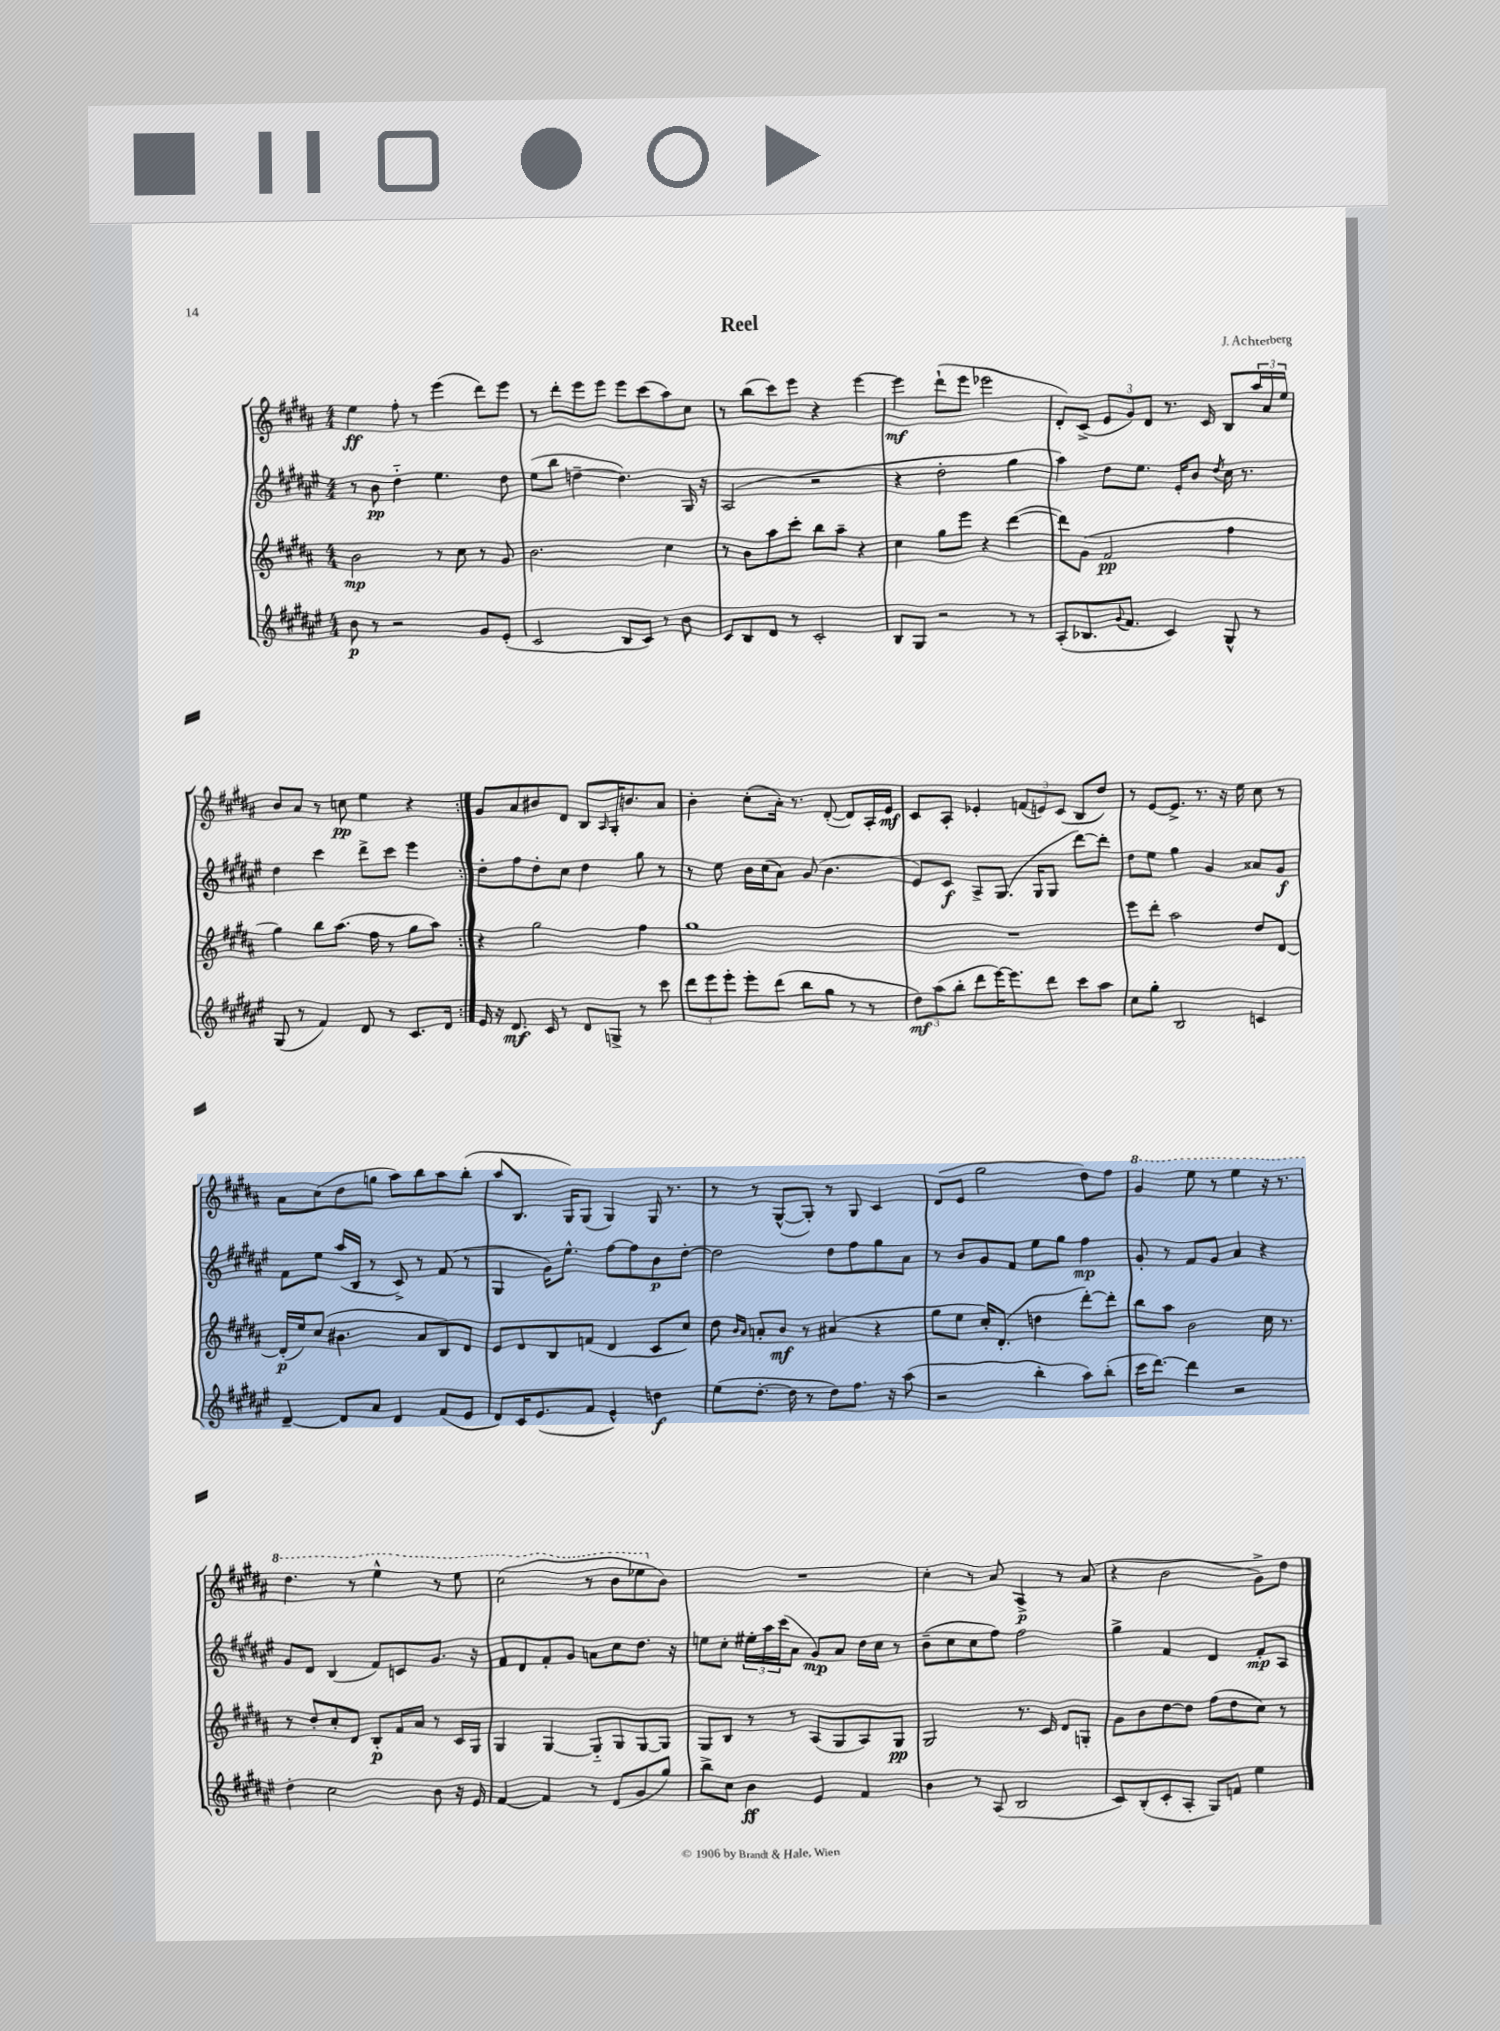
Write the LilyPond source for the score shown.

\header { title = "Reel" composer = "J. Achterberg" }
<<
\new StaffGroup <<
\new Staff = "s0" {
    \clef treble \key b \major \numericTimeSignature \time 4/4
    \repeat volta 2 { e''4\ff fis''8-. r8 e'''4( dis'''8) e'''8 |
    r8 dis'''8-. e'''8 e'''8 e'''8 cis'''8( ais''8) cis''8 |
    r8 b''8( cis'''8) e'''8 r4 e'''4~ |
    e'''4\mf dis'''8-!( e'''8 ees'''2 |
    dis'8-.) cis'8->( \tuplet 3/2 { e'8 gis'8) dis'8 } r8. cis'16 b8 \tuplet 3/2 { ais''16 ais'16 e''16 } |
    b'8 ais'8 r8 c''8\pp e''4 r4 | }
    gis'8 ais'8 bis'8 dis'8 b8 \grace { ais16 } gis16-. b'8. ais'8 |
    b'4-. cis''8-.( ais'16-.) r8. dis'8~-.( dis'8) ais16-. e'16\mf |
    cis'8 ais8-. ees'4-. \tuplet 3/2 { f'8( e'8) cis'8( } b8 dis''8) |
    r8 e'8~ e'8.-> r8. r16 e''16 cis''8 r8 |
    ais'8 cis''8( dis''8 g''8 ais''8) b''8 ais''8 b''8-.( |
    ais''8 b8. gis16) gis8( gis4) gis16 r8. |
    r8 r8 gis8~-^( gis8-.) r8 gis8 cis'4 |
    dis'8( e'8 gis''2 dis''8) fis''8 |
    \ottava #1 gis''4 e'''8 r8 e'''4 r16 r8. |
    dis'''4. r8 e'''4-^ r8 e'''8 |
    cis'''2( r8 b''8 ees'''8 \ottava #0 b'8) |
    R1 |
    cis''4-. r8 ais'8 ais4->\p r8 ais'8( |
    r4 b'2 gis'8->) dis''8 \bar "|." |
}
\new Staff = "s1" {
    \clef treble \key fis \major \numericTimeSignature \time 4/4
    \repeat volta 2 { r8 b'8\pp dis''4-_ eis''4. dis''8 |
    eis''8( b''8 d''4~-- d''4.) gis16 r16 |
    ais2( r2 |
    r4 dis''2-. gis''4 |
    ais''4) dis''8 eis''8. eis'16-. b'8 \acciaccatura { dis''8 } cis''16 r8. |
    dis''4 cis'''4 dis'''8-> cis'''8 eis'''4 | }
    dis''8-. fis''8 dis''8-. cis''8 dis''4 gis''8 r8 |
    r8 eis''8 b'16 cis''16( ais'8) gis'8( b'4. |
    eis'8) cis'8\f ais8-> gis8.( gis16 gis8 dis'''8~) dis'''8-. |
    dis''8 eis''8 gis''4 gis'4 aisis'8 gis'8\f |
    fis'8 eis''8 ais''16( b16 r8 cis'8->) r8 fis'8( r8 |
    gis4 gis'16) eis''8.-^ fis''8~ fis''8 b'8\p dis''8~-. |
    dis''2 dis''8 fis''8 gis''8 ais'8 |
    r8 b'8 gis'8 fis'8 eis''8 gis''8 fis''4\mp |
    gis'8-. r8 fis'8 gis'8 ais'4 r4 |
    gis'8 dis'8 b4( fis'8) c'8 gis'8. r16 |
    fis'8 dis'8 fis'8-. gis'8 a'8 cis''8 dis''8. r16 |
    e''8 cis''8-. \tuplet 3/2 { eis''16-. ais''16 cis'''16( } ais'8 gis'8\mp) ais'8 dis''16 cis''16 r8 |
    b'8--( cis''8 cis''8 fis''8) fis''2 |
    gis''4-> fis'4 dis'4 fis'8-.\mp ais8 \bar "|." |
}
\new Staff = "s2" {
    \clef treble \key b \major \numericTimeSignature \time 4/4
    \repeat volta 2 { b'2\mp r8 cis''8 r8 gis'8 |
    b'2. cis''4 |
    r8 b'8 ais''8 cis'''8-. b''8 ais''8-- r4 |
    cis''4 gis''8 e'''8 r4 dis'''4~( |
    dis'''8) gis'8( fis'2\pp fis''4 |
    gis''4) b''8 ais''8.( fis''16 r8 gis''8 ais''8) | }
    r4 gis''2 fis''4 |
    gis''1 |
    R1 |
    e'''8 dis'''8-. ais''2 dis''8 dis'8~ |
    dis'16-.\p( e''16) cis''8( bis'4. ais'8 b8) dis'8 |
    e'8 dis'8 b8 f'8( dis'4 cis'8 cis''8) |
    dis''8 \grace { b'16 ais'16 } a'8-. b'8\mf r8 ais'4( r4 |
    gis''8 e''8 cis''16-.) dis'8.-.( d''4 dis'''8~-.) dis'''8-. |
    b''8 ais''8 b'2 cis''16 r8. |
    r8 dis''8-. cis''8-. dis'8 b8-.\p fis'16 ais'16 r8 cis'16 gis16 |
    gis4 gis4~ gis8-_ gis8 gis8~ gis8 |
    gis8 b8 r8 r8 ais8( gis8 ais8) gis8\pp |
    gis2 r8. cis'16 dis'8 g8-. |
    gis'8 b'8 dis''8~ dis''8 fis''8( dis''8 cis''8) r8 \bar "|." |
}
\new Staff = "s3" {
    \clef treble \key fis \major \numericTimeSignature \time 4/4
    \repeat volta 2 { b'8\p r8 r2 gis'8 eis'8-.( |
    cis'2 b8 cis'8) r8 b'8 |
    cis'8 b8 dis'8 r8 cis'2-. |
    b8 gis8 r2 r8 r8 |
    ais8-.( bes8. \appoggiatura { gis'8 } fis'8. cis'4) gis8-^ r8 |
    gis8( r8 fis'4) dis'8 r8 cis'8. dis'16 | }
    eis'16 r16 dis'8.\mf cis'16 r8 dis'8 g8-> r8 cis'''8 |
    \tuplet 3/2 { dis'''8 eis'''8 eis'''8-. } eis'''8-. dis'''8( b''8 gis''8 r8 r8 |
    \tuplet 3/2 { dis''8\mf) ais''8( b''8-. } dis'''8 eis'''16~) eis'''8. dis'''8 cis'''8 ais''8 |
    cis''8 gis''8-. b2 c'4 |
    dis'4~-- dis'8 ais'8 dis'4 fis'8( eis'8 |
    dis'8) cis'16 eis'8.( fis'8 eis'4-^) d''4\f |
    eis''8( dis''8.~-. dis''16 r8 dis''8) fis''8. r16 ais''8( |
    r2 b''4-. ais''8) b''8-.( |
    cis'''16 dis'''8.~) dis'''4 r2 |
    dis''4-. cis''2 b'8 r16 eis'16 |
    fis'4~ fis'4 r8 dis'8( gis'8 gis''8) |
    b''8-> cis''8 b'4\ff eis'4 fis'4 |
    b'4 r8 ais8( b2 |
    cis'8) b8-.( cis'8-. ais8-. gis8) f'8 eis''4 \bar "|." |
}
>>
>>
\layout { \context { \Score \remove "Bar_number_engraver" } }
